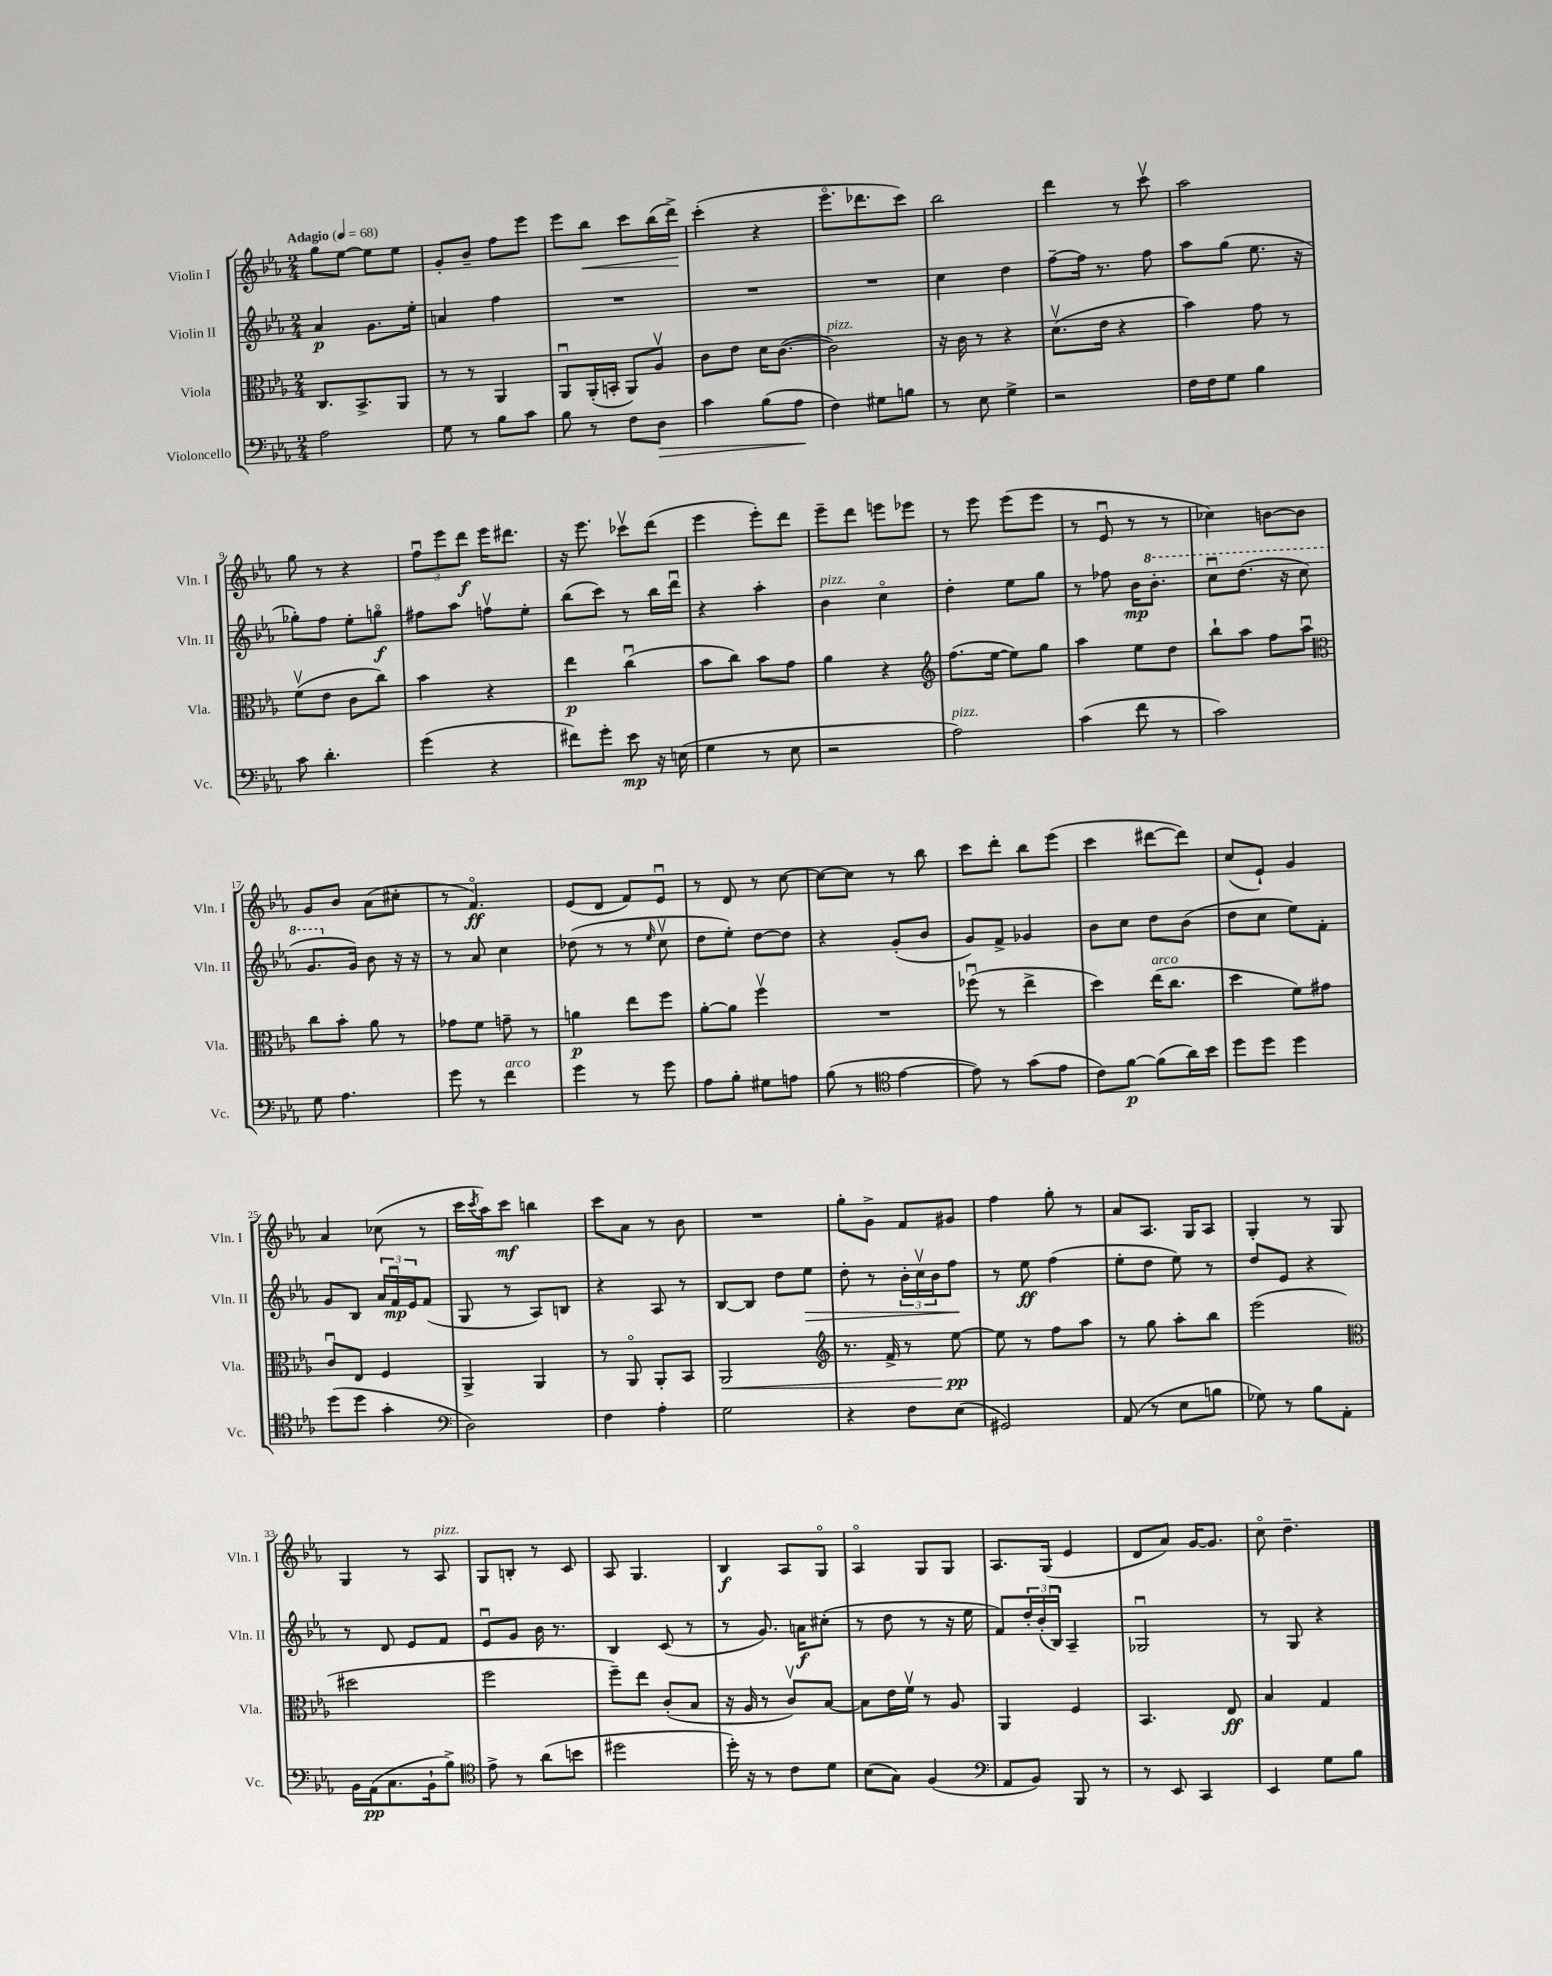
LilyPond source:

<<
\new StaffGroup <<
\new Staff = "s0" \with { instrumentName = "Violin I" shortInstrumentName = "Vln. I" } {
    \clef treble \key ees \major \numericTimeSignature \time 2/4 \tempo "Adagio" 4 = 68
    g''8 ees''8~ ees''8 ees''8 |
    g'8-. bes'8-- f''8 ees'''8 |
    ees'''8 bes''8\< c'''8 bes''16( d'''16->\!) |
    c'''4-.( r4 |
    ees'''8.\flageolet des'''8. c'''8) |
    bes''2 |
    d'''4 r8 c'''8\upbow |
    aes''2 |
    g''8 r8 r4 |
    \tuplet 3/2 { f''8\downbow ees'''8 d'''8\f } ees'''16 dis'''8. |
    r16 ees'''8. ces'''8\upbow d'''8( |
    ees'''4 ees'''8-.) d'''8 |
    ees'''8-- d'''8 e'''8 ees'''8 |
    r8 ees'''8 ees'''8( ees'''8 |
    r8 ees'8\downbow r8 r8 |
    ces''4) b'8~ b'8 |
    g'8 bes'8 aes'8( cis''8-. |
    r8 f'4.\flageolet\ff) |
    ees'8( d'8 f'8) ees'8\downbow |
    r8 d'8 r8 c''8~ |
    c''8~ c''8 r8 bes''8 |
    c'''8 d'''8-. bes''8 ees'''8( |
    c'''4 dis'''8~ dis'''8) |
    c''8( ees'8-!) g'4 |
    aes'4 ces''8( r8 |
    c'''16 \acciaccatura { c'''8 } aes''16) c'''8\mf b''4 |
    c'''8 aes'8 r8 bes'8 |
    R2 |
    g''8-. g'8-> f'8 gis'8 |
    f''4 g''8-. r8 |
    aes'8 aes8. g16 aes8 |
    g4-. r8 g8 |
    g4 r8 aes8^\markup { \italic "pizz." } |
    g8 b8-. r8 c'8 |
    aes8 g4. |
    bes4\f aes8 g8\flageolet |
    aes4\flageolet g8 g8 |
    aes8. g16( ees'4 |
    d'8 aes'8) g'16~ g'8. |
    c''8\flageolet d''4.-- \bar "|." |
}
\new Staff = "s1" \with { instrumentName = "Violin II" shortInstrumentName = "Vln. II" } {
    \clef treble \key ees \major \numericTimeSignature \time 2/4
    aes'4\p g'8. ees''16-. |
    a'4 f''4 |
    R2 |
    R2 |
    R2 |
    c''4 d''4 |
    f''8~-- f''16 r8. f''8 |
    aes''8 g''8( ees''8. r16 |
    ges''8-.) f''8 ees''8-. g''8\flageolet\f |
    fis''8 aes''8 f''8\upbow ees''8-. |
    bes''8( c'''8) r8 bes''16 d'''16\downbow |
    r4 aes''4-. |
    bes'4^\markup { \italic "pizz." } c''4\flageolet |
    d''4-. ees''8 g''8 |
    r8 fes''8 bes'16\mp \ottava #1 bes''8.-. |
    c'''8\downbow d'''8.( r16 c'''8 |
    g''8. \ottava #0 g'16) bes'8 r16 r16 |
    r8 aes'8 c''4 |
    des''8( r8 r8 \grace { ees''16 } c''8\upbow |
    d''8 ees''8-.) d''8~ d''8 |
    r4 g'8-.( bes'8 |
    g'8) f'8-> ges'4 |
    bes'8 c''8 d''8 bes'8( |
    d''8 c''8 ees''8) f'8-. |
    g'8 bes8 \tuplet 3/2 { aes'16 f'16\downbow\mp ees'16 } f'8( |
    g8 r8 aes8) b8 |
    r4 aes8 r8 |
    bes8~ bes8 d''8 ees''8\> |
    d''8-. r8 \tuplet 3/2 { bes'16-. c''16\upbow bes'16 } f''8\! |
    r8 ees''8\ff f''4( |
    ees''8-. d''8 ees''8) r8 |
    d''8 ees'8 r4 |
    r8 d'8 ees'8 f'8 |
    ees'8\downbow g'8 bes'16 r8. |
    bes4 c'8( r8 |
    r8 g'8.) a'16\f cis''8-.( |
    r8 d''8 r8 r16 ees''16 |
    f'8) \tuplet 3/2 { d''16-. bes'16-.( bes16\downbow) } aes4-- |
    ges2\downbow |
    r8 g8 r4 \bar "|." |
}
\new Staff = "s2" \with { instrumentName = "Viola" shortInstrumentName = "Vla." } {
    \clef alto \key ees \major \numericTimeSignature \time 2/4
    c8. bes,8.-> aes,8 |
    r8 r8 aes,4 |
    aes,8\downbow aes,16-.( b,16-. aes,8) aes8\upbow |
    c'8 ees'8 d'16 c'8.~( |
    c'2^\markup { \italic "pizz." }) |
    r16 c'16 r8 r4 |
    d'8.\upbow( ees'16 r4 |
    bes'4) g'8 r8 |
    f'8\upbow( ees'8 c'8 c''8) |
    bes'4 r4 |
    ees''4\p c''4\downbow( |
    bes'8 c''8) bes'8 g'8 |
    aes'4 r4 |
    \clef treble f''8.( ees''16~ ees''8) g''8 |
    aes''4 ees''8 d''8 |
    bes''8-! aes''8 f''8 aes''8\downbow |
    \clef alto c''8 bes'8-. aes'8 r8 |
    ges'8 f'8 g'8-- r8 |
    a'4\p ees''8 f''8 |
    aes'8~-. aes'8 f''4\upbow |
    R2 |
    fes''8\downbow( r8 ees''4-> |
    d''4) ees''16^\markup { \italic "arco" }( c''8. |
    d''4 f'8) gis'8 |
    c'8\downbow ees8 f4 |
    aes,4-> aes,4 |
    r8 aes,8\flageolet aes,8-. bes,8 |
    aes,2\< |
    \clef treble r8. f'16-> r8 ees''8~\pp\! |
    ees''8 r8 f''8 aes''8 |
    r8 g''8 aes''8-. bes''8 |
    ees'''2( |
    \clef alto dis''2 |
    f''2 |
    f''8--) ees''8 c'8-.( bes8 |
    r16 aes16 r8 c'8\upbow) bes8~ |
    bes8 ees'16 f'16\upbow r8 aes8 |
    aes,4 f4 |
    bes,4. ees8\ff |
    bes4 g4 \bar "|." |
}
\new Staff = "s3" \with { instrumentName = "Violoncello" shortInstrumentName = "Vc." } {
    \clef bass \key ees \major \numericTimeSignature \time 2/4
    aes2 |
    g8 r8 bes8 c'8 |
    bes8 r8 f8 d8\> |
    c'4 bes8( aes8\! |
    f4) gis8 b8 |
    r8 ees8 g4-> |
    r2 |
    f16 f16 g8 bes4 |
    c'8 d'4.-. |
    g'4( r4 |
    fis'8) g'8-. ees'8\mp r16 e16( |
    g4 r8 ees8 |
    r2 |
    aes2^\markup { \italic "pizz." }) |
    c'4( f'8 r8 |
    c'2) |
    g8 aes4. |
    g'8 r8 f'4^\markup { \italic "arco" } |
    g'4 r8 g'8 |
    aes8 bes8-. gis8 a8 |
    bes8( r8 \clef tenor ees'4~ |
    ees'8) r8 g'8( ees'8 |
    c'8) f'8~\p f'8( aes'16) bes'16 |
    d''8 d''8 d''4 |
    d''8( d''8 g'4-. |
    \clef bass d2) |
    f4 aes4-. |
    g2 |
    r4 f8 ees8( |
    gis,2) |
    aes,8( r8 ees8 b8 |
    ges8) r8 bes8 aes,8-. |
    bes,16 aes,16\pp( c8. bes,16-! bes8->) |
    \clef tenor ees'8-> r8 aes'8( b'8 |
    dis''2 |
    d''16-.) r16 r8 c'8 d'8 |
    bes8( g8) f4( |
    \clef bass aes,8 bes,8) bes,,8 r8 |
    r8 ees,8 c,4 |
    ees,4 g8 bes8 \bar "|." |
}
>>
>>
